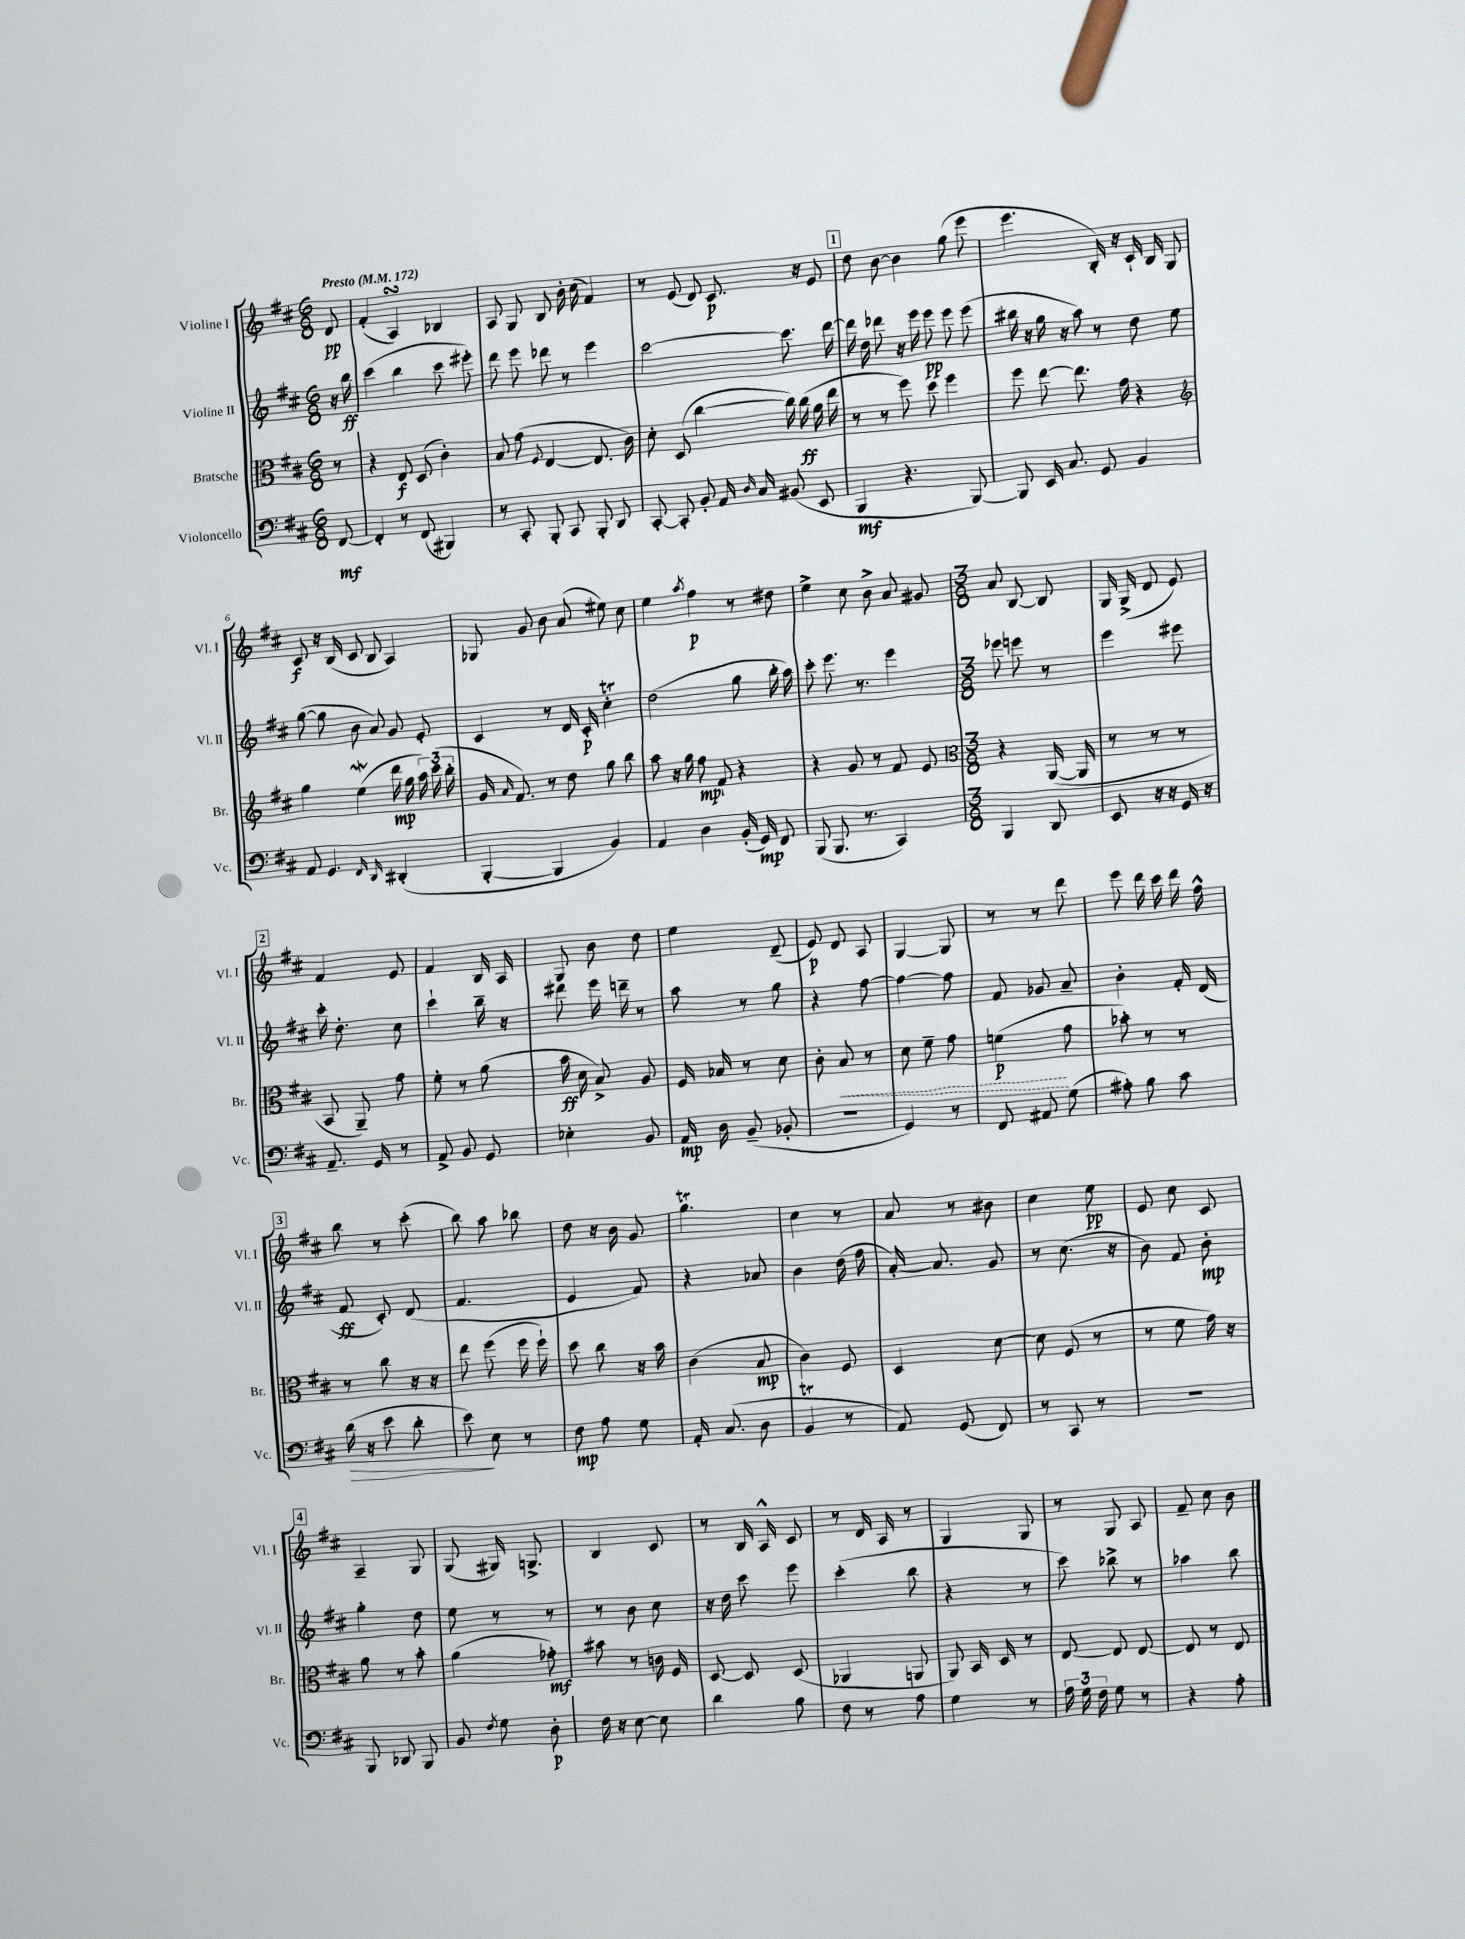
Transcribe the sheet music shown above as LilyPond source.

<<
\new StaffGroup <<
\new Staff = "s0" \with { instrumentName = "Violine I" shortInstrumentName = "Vl. I" } {
    \clef treble \key d \major \numericTimeSignature \time 6/8 \partial 8 \tempo "Presto" 4 = 172
    \autoBeamOff d'8\pp |
    fis'4-.( a4\turn) bes4 |
    a8 g8 b8 b'16-. cis''16( fis'4) |
    r8 e'8( d'8) cis'8.\p r16 e'8 |
    \mark \markup { \box "1" } d''8 b'8~ b'4 g''8( e'''8 |
    e'''4. b16-.) r16 cis'16-! b16 g8 |
    cis'8\f r16 b16( cis'8 b8 a4) |
    ges8 g'8 b'8 a'8( eis''8) cis''8 |
    e''4 \acciaccatura { a''8 } fis''4\p r8 dis''8 |
    e''4-> cis''8 b'8-> a'8 gis'8 |
    \numericTimeSignature \time 3/8 a'8 b8~ b8 |
    g16 g16->( d'8 e'8) |
    \mark \markup { \box "2" } fis'4 e'8 |
    fis'4 b16 a16 |
    g8 b'8 d''8 |
    e''4 d'8--( |
    e'8\p) d'8 a8 |
    g4~ g8 |
    r8 r8 d'''8 |
    e'''8 d'''16 cis'''16 d'''16 fis''16-^ |
    \mark \markup { \box "3" } b''8 r8 cis'''8-.( |
    b''8) a''8 bes''8 |
    d''8 r16 b'16 g'8 |
    g''4.\trill |
    cis''4 r8 |
    a'8 r8 bis'8 |
    cis''4 e''8\pp |
    e'8 cis''8 cis'8 |
    \mark \markup { \box "4" } a4-- g8 |
    g8( gis16) g8.-> |
    b4 cis'8 |
    r8 b16 a16-^ cis'8 |
    r8 d'16 a16 r8 |
    g4 g8 |
    r8 g8 a8 |
    fis'8-- cis''8 b'8 \bar "|." |
}
\new Staff = "s1" \with { instrumentName = "Violine II" shortInstrumentName = "Vl. II" } {
    \clef treble \key d \major \numericTimeSignature \time 6/8 \partial 8
    \autoBeamOff r16 b''16\ff |
    cis'''4( b''4 cis'''8 eis'''8-.) |
    d'''8 e'''8 des'''8 r8 e'''4 |
    cis'''2~ cis'''8. d'''16~ |
    \mark \markup { \box "1" } d'''16 d''16 des'''8 r16 e'''16 e'''8\pp e'''8 e'''8( |
    bis''16 r16 g''16 r16 a''8) r8 d''8 e''8 |
    g''8~( g''8 b'8 a'8) g'8 e'8-. |
    cis'4 r8 d'16 cis'16-.\p cis''4-.\trill |
    d''2( g''8 b''16-. a''16) |
    cis'''8-. e'''8. r8. e'''4 |
    \numericTimeSignature \time 3/8 ees'''8 e'''8 r8 |
    e'''4 eis'''8 |
    \mark \markup { \box "2" } cis'''16-. d''8.-. cis''8 |
    cis'''4-! b''16-- r16 |
    dis'''8 e'''16 d'''16-- r8 |
    a''8 r8 g''8 |
    r4 fis''8~ |
    fis''4~ fis''8 |
    fis'8 ges'8 a'8-- |
    b'4-. fis'16-. d'16( |
    \mark \markup { \box "3" } fis'8\ff cis'8-.) d'8( |
    fis'4. |
    e'4 fis'8) |
    r4 aes'8 |
    b'4 d''16( fis''16 |
    a'16~-.) a'8. g'8 |
    r8 cis''8.( r16 |
    b'8) fis'8 b'8-.\mp |
    \mark \markup { \box "4" } g''4-. d''8 |
    e''8 r8 r8 |
    r8 b'8 cis''8 |
    r16 d''16 cis'''8 e'''8 |
    cis'''4-.( b''8 |
    r4 r8 |
    cis'''8) bes''8-> r8 |
    aes''4 b''8 \bar "|." |
}
\new Staff = "s2" \with { instrumentName = "Bratsche" shortInstrumentName = "Br." } {
    \clef alto \key d \major \numericTimeSignature \time 6/8 \partial 8
    \autoBeamOff r8 |
    r4 e8\f d8( cis'4-.) |
    b8 g'8( \appoggiatura { fis8 } e4~ e8. cis'16) |
    d'8-. d8( cis''4~ cis''16) cis''16\ff( a'16 e''16 |
    \mark \markup { \box "1" } r8 r8 fis''8) d''8 fis''4 |
    fis''8 e''8~ e''8. g'16 r4 |
    \clef treble g''4 e''4\mordent( d'''16\mp g''16 \tuplet 3/2 { a''16) cis'''16( b''16-. } |
    g'16 \grace { a'16 } fis'8.) r8 d''8 g''8 b''8 |
    a''8 r16 g''16 fis''8\mp fis'8-! r4 |
    r4 g'8 r8 fis'8 e'8 |
    \numericTimeSignature \time 3/8 \clef alto r4 a,16~( a,16 |
    r8 r8 r8 |
    \mark \markup { \box "2" } b,8 a,8--) g'8 |
    fis'8-. r8 a'8( |
    b'16\ff d'16 b8->) a8 |
    fis16 bes16 r8 d'8 |
    cis'8-. \once \override Hairpin.style = #'dashed-line b8\< r8 |
    d'8 fis'8-- g'8 |
    f'4\p\!( g'8 |
    bes'8-.) r8 r8 |
    \mark \markup { \box "3" } r8 cis''8 r16 r16 |
    e''8 fis''8( fis''16 fis''16-!) |
    d''8 cis''8 r16 b'16 |
    cis'4( b8\mp |
    cis'4) fis8 |
    d4 d'8~ |
    d'8 fis8( r8 |
    r8 fis'8 g'16) r16 |
    \mark \markup { \box "4" } a'8 r8 b'8-. |
    a'4( ges'8-.\mf) |
    bis'8 r8 c'16 fis16 |
    d8~ d8 d8( |
    aes,4 a,8 |
    a,8) b,16 d16 r8 |
    e8~ e8 e8~ |
    e8 r8 e8 \bar "|." |
}
\new Staff = "s3" \with { instrumentName = "Violoncello" shortInstrumentName = "Vc." } {
    \clef bass \key d \major \numericTimeSignature \time 6/8 \partial 8
    \autoBeamOff fis,8~\mf |
    fis,4-. r8 fis,8( bis,,4) |
    r8 cis,8-. b,,8-. cis,8 b,,8-. d,8 |
    cis,8~-. cis,8-. b,8-. a,16 \grace { d16 } cis16 bis,8( e,8 |
    \mark \markup { \box "1" } b,,4\mf r4. b,,8~) |
    b,,8 e,16 cis8. g,8 b,4 |
    a,8 g,4. \grace { fis,16 d,16 } dis,4-.( |
    b,,4~-. b,,4 b,4) |
    a,4 d4 b,16-.( g,16\mp) fis,8 |
    b,,8( b,,8. r8. cis,4) |
    \numericTimeSignature \time 3/8 b,,4 d,8 |
    e,8 r16 r16 g,16 r16 |
    \mark \markup { \box "2" } a,8.-- g,16 r8 |
    a,8-> b,8 g,8 |
    ees4-. b,8 |
    a,16\mp d16 b,8--( bes,8-. |
    R4. |
    g,4) r8 |
    fis,8 ais,8 g8( |
    ais8-.) b8 cis'8 |
    \mark \markup { \box "3" } d'16\>( r16 e'8 d'8-. |
    e'8\!) e8 r8 |
    fis8\mp a8 g8 |
    a,16-. cis8.( d8 |
    b,4\trill r8 |
    a,8) g,8( fis,8) |
    r8 cis,8 r8 |
    R4. |
    \mark \markup { \box "4" } b,,8 des,8 b,,8 |
    b,8 \acciaccatura { fis8 } g8 d8-.\p |
    fis16 r16 e8~ e8 |
    d'4 b8 |
    fis8 r8 a8 |
    g4 r8 |
    \tuplet 3/2 { a16 g16 fis16 } g8 r8 |
    r4 a8-. \bar "|." |
}
>>
>>
